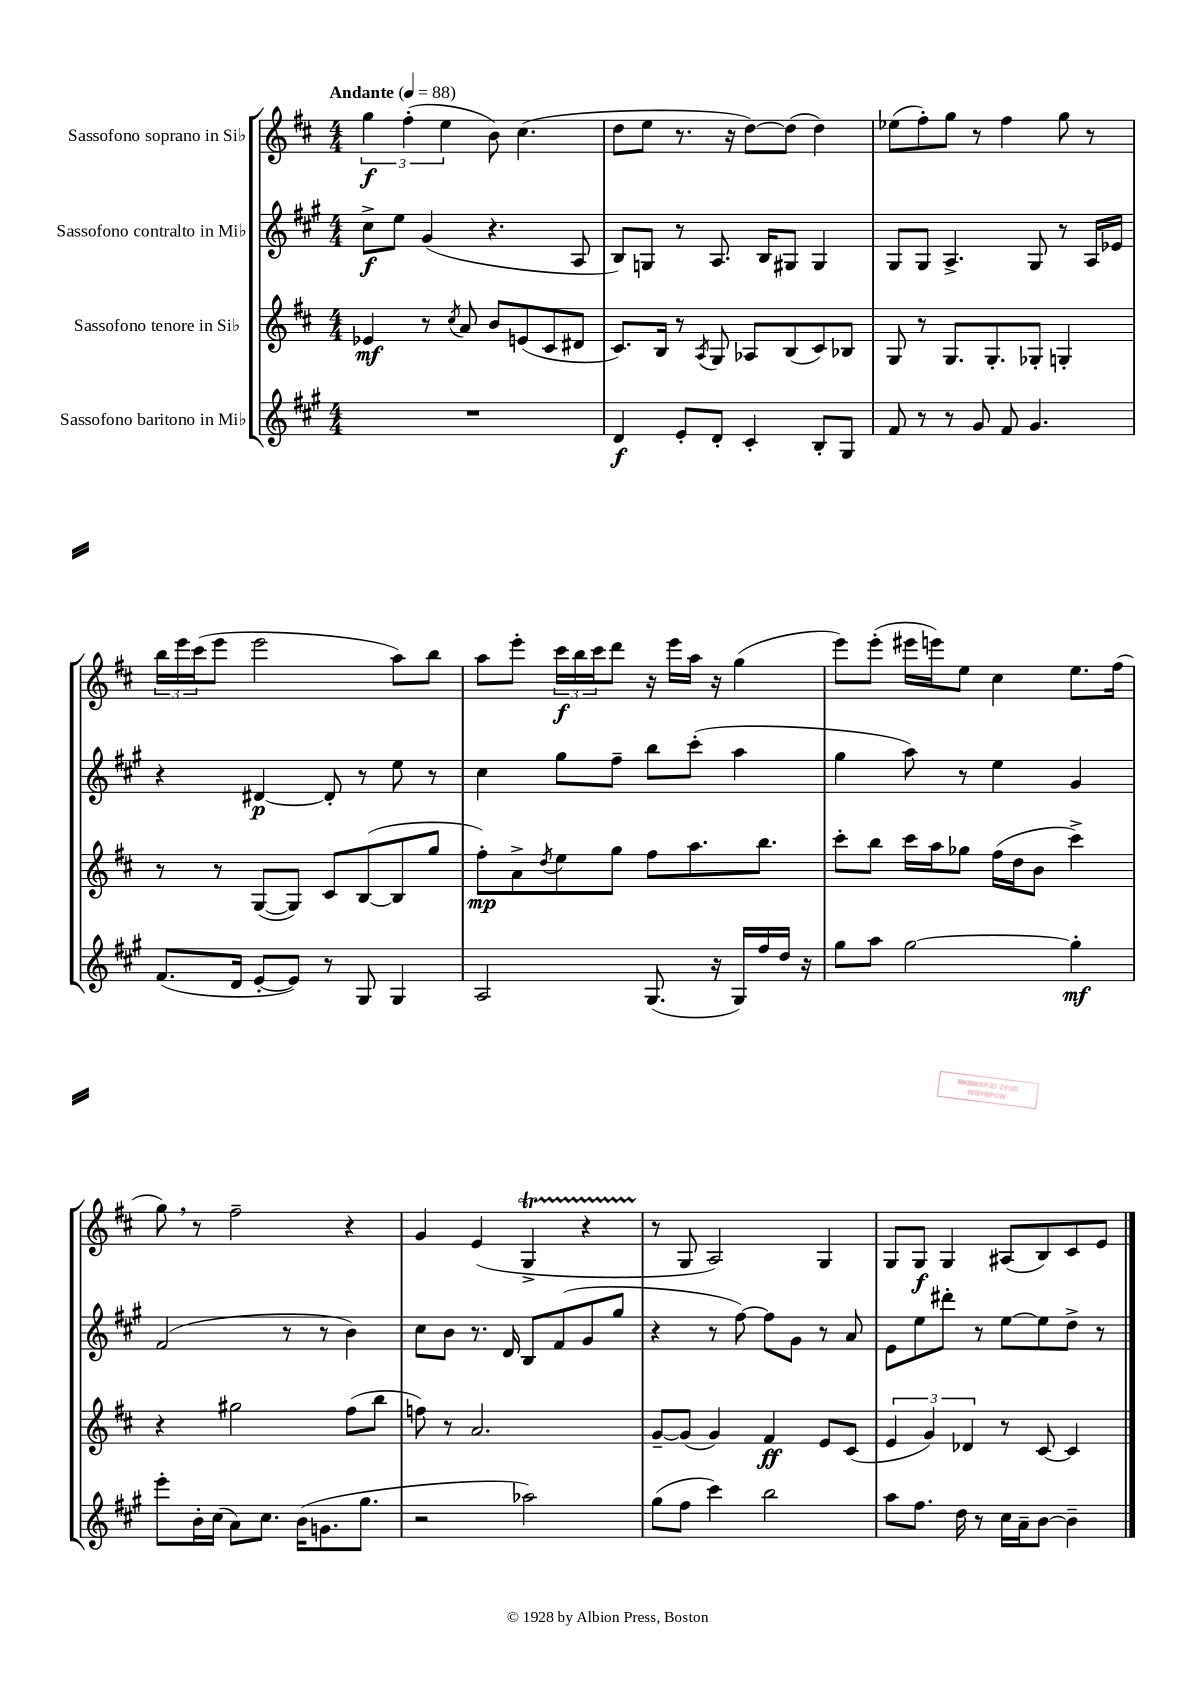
<<
\new StaffGroup <<
\new Staff = "s0" \with { instrumentName = "Sassofono soprano in Sib" } {
    \clef treble \key d \major \numericTimeSignature \time 4/4 \tempo "Andante" 4 = 88
    \tuplet 3/2 { g''4\f fis''4-.( e''4 } b'8) cis''4.( |
    d''8 e''8 r8. r16 d''8~) d''8( d''4) |
    ees''8( fis''8-.) g''8 r8 fis''4 g''8 r8 |
    \tuplet 3/2 { b''16 e'''16 cis'''16( } e'''8 e'''2 a''8) b''8 |
    a''8 e'''8-. \tuplet 3/2 { cis'''16\f b''16 cis'''16 } d'''8 r16 e'''16 a''16 r16 g''4( |
    e'''8) e'''8-.( eis'''16 e'''16) e''8 cis''4 e''8. fis''16( |
    g''8) \breathe r8 fis''2-- r4 |
    g'4 e'4( g4->\startTrillSpan r4 |
    r8\stopTrillSpan g8 a2) g4 |
    g8 g8\f g4 ais8( b8) cis'8 e'8 \bar "|." |
}
\new Staff = "s1" \with { instrumentName = "Sassofono contralto in Mib" } {
    \clef treble \key a \major \numericTimeSignature \time 4/4
    cis''8->\f e''8 gis'4( r4. a8 |
    b8) g8 r8 a8. b16 gis8 gis4 |
    gis8 gis8 a4.-> gis8 r8 a16 ees'16 |
    r4 dis'4~\p dis'8-. r8 e''8 r8 |
    cis''4 gis''8 fis''8-- b''8 cis'''8-.( a''4 |
    gis''4 a''8) r8 e''4 gis'4 |
    fis'2( r8 r8 b'4) |
    cis''8 b'8 r8. d'16 b8 fis'8( gis'8 gis''8 |
    r4 r8 fis''8~) fis''8 gis'8 r8 a'8 |
    e'8 e''8 dis'''8-. r8 e''8~ e''8 d''8-> r8 \bar "|." |
}
\new Staff = "s2" \with { instrumentName = "Sassofono tenore in Sib" } {
    \clef treble \key d \major \numericTimeSignature \time 4/4
    ees'4\mf r8 \acciaccatura { cis''8 } a'8 b'8 e'8( cis'8 dis'8 |
    cis'8.) b16 r8 \acciaccatura { a8 } g8 aes8 b8( cis'8) bes8 |
    g8 r8 g8. g8.-. ges8-. g4-. |
    r8 r8 g8~( g8) cis'8 b8~( b8 g''8 |
    fis''8-.\mp) a'8-> \acciaccatura { d''8 } e''8 g''8 fis''8 a''8. b''8. |
    cis'''8-. b''8 cis'''16 a''16 ges''8 fis''16( d''16 b'8 cis'''4->) |
    r4 gis''2 fis''8( b''8 |
    f''8) r8 a'2. |
    g'8~-- g'8( g'4) fis'4\ff e'8 cis'8( |
    \tuplet 3/2 { e'4 g'4) des'4 } r8 cis'8~ cis'4 \bar "|." |
}
\new Staff = "s3" \with { instrumentName = "Sassofono baritono in Mib" } {
    \clef treble \key a \major \numericTimeSignature \time 4/4
    R1 |
    d'4\f e'8-. d'8-. cis'4-. b8-. gis8 |
    fis'8 r8 r8 gis'8 fis'8 gis'4. |
    fis'8.( d'16 e'8~-. e'8) r8 gis8 gis4 |
    a2 gis8.( r16 gis16) fis''16 d''16 r16 |
    gis''8 a''8 gis''2~ gis''4-.\mf |
    e'''8-. b'16-. cis''16( a'8) cis''8. b'16( g'8. gis''8. |
    r2 aes''2) |
    gis''8( fis''8 cis'''4) b''2 |
    a''8 fis''8. d''16 r8 cis''16 a'16-- b'8~ b'4-- \bar "|." |
}
>>
>>
\layout { \context { \Score \remove "Bar_number_engraver" } }
